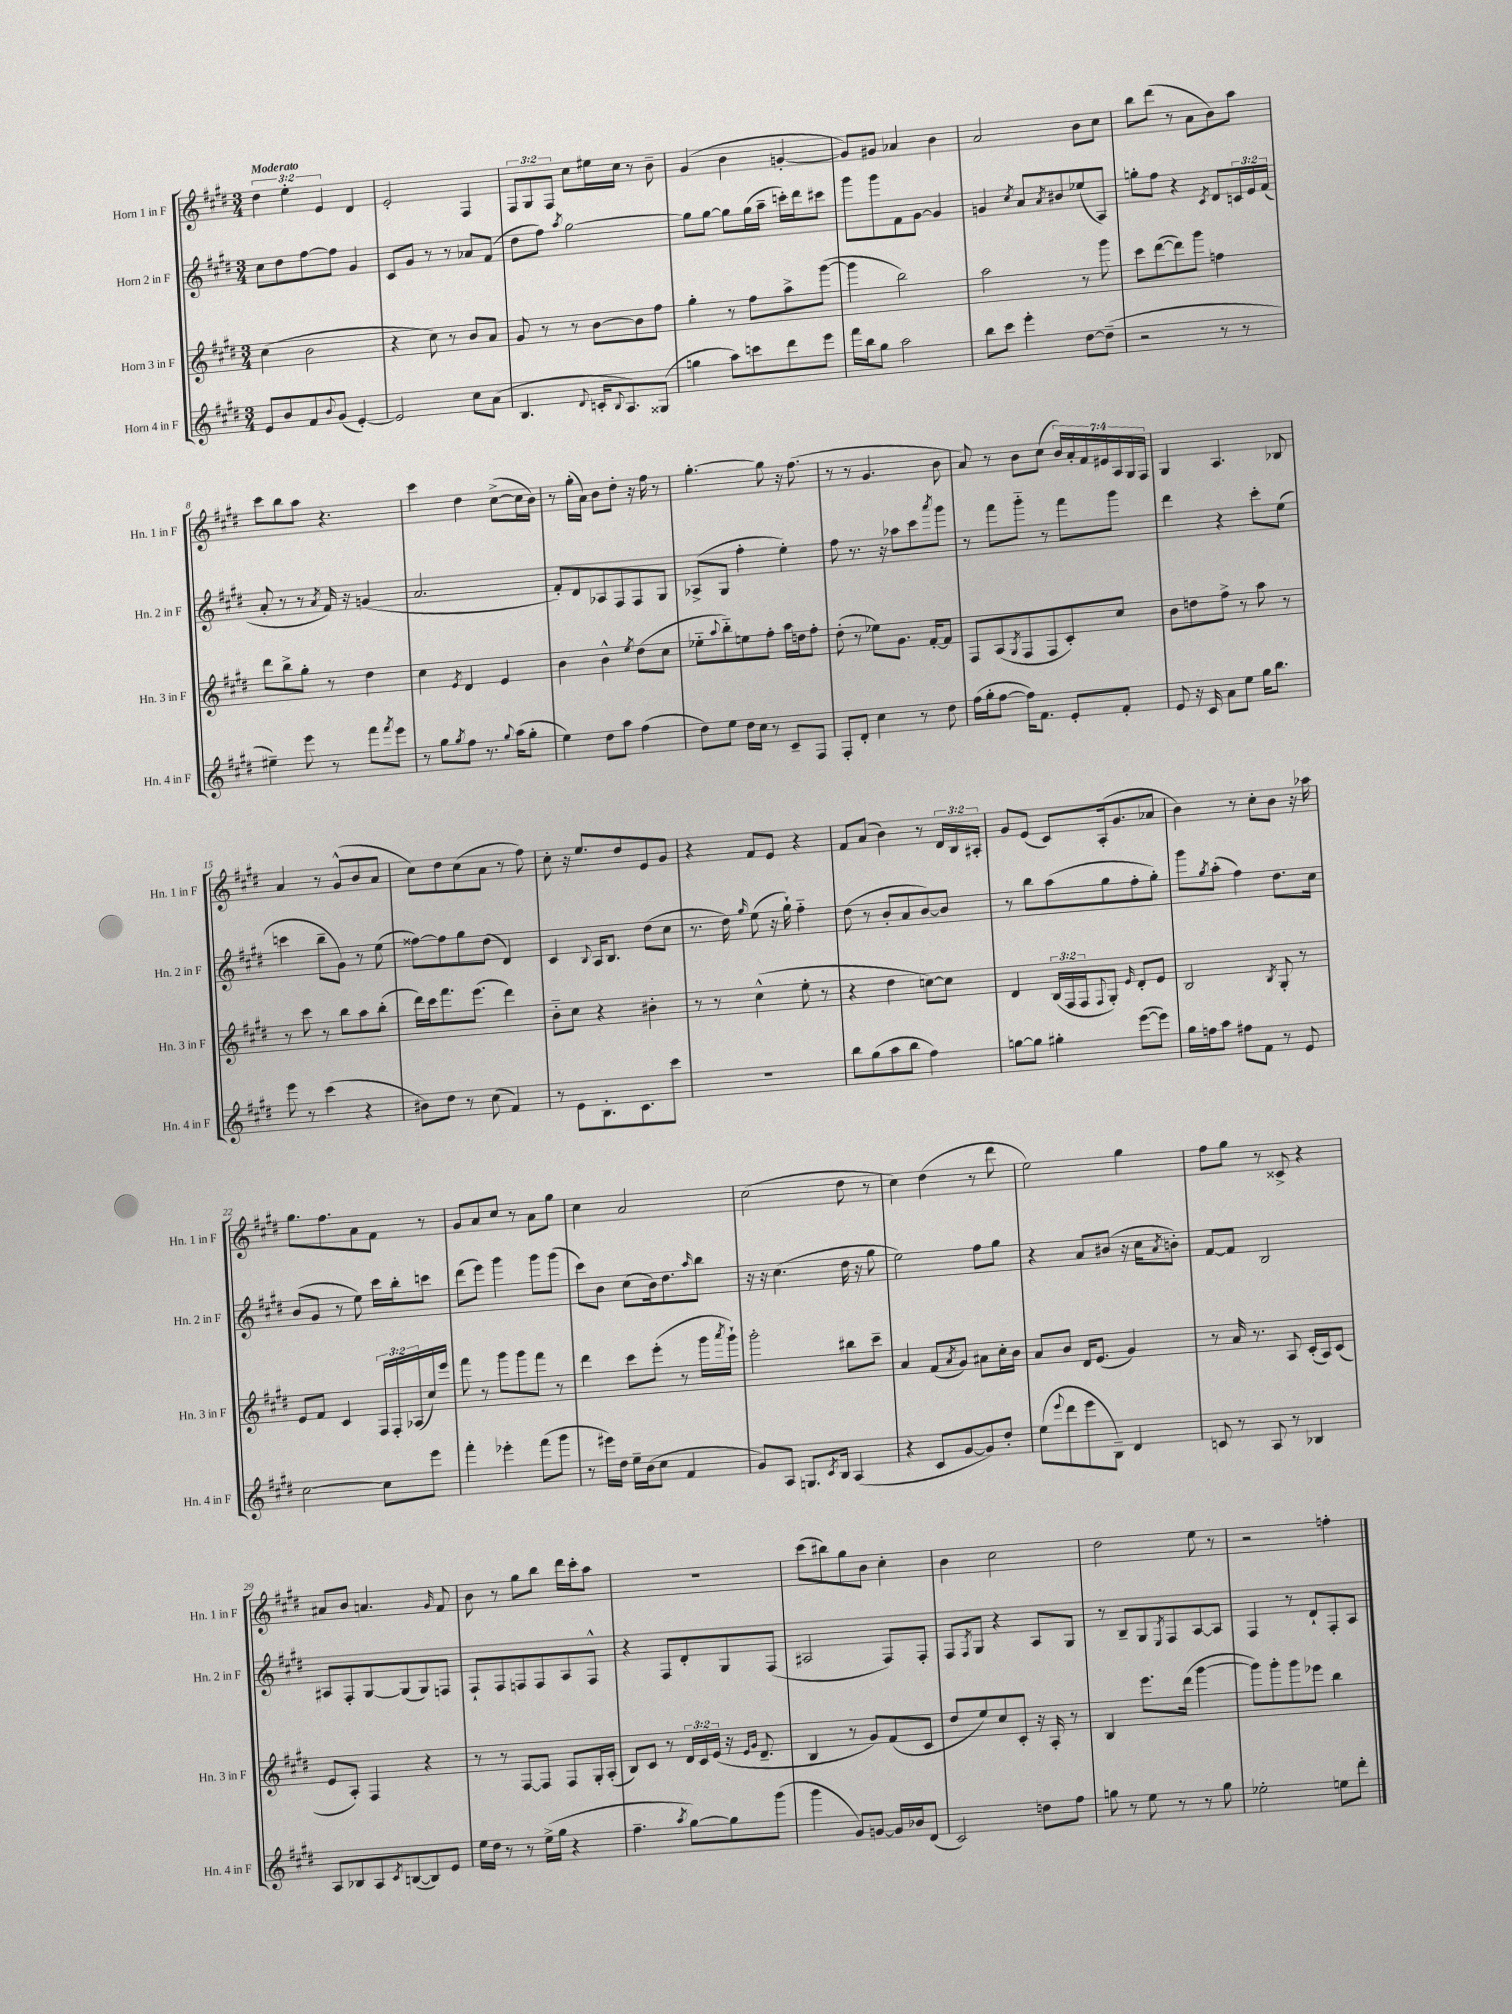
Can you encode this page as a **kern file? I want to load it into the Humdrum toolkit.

**kern	**kern	**kern	**kern
*staff4	*staff3	*staff2	*staff1
*clefG2	*clefG2	*clefG2	*clefG2
*k[f#c#g#d#]	*k[f#c#g#d#]	*k[f#c#g#d#]	*k[f#c#g#d#]
*M3/4	*M3/4	*M3/4	*M3/4
8e	(4cc#	8cc#	6dd#
8b	.	8dd#	.
.	.	.	6ee'
8f#	2b	[8ff#	.
.	.	.	6e
8qqb	.	.	.
(8g#	.	8ff#]	.
[4e')	.	4g#	4d#
=	=	=	=
2e]	4r	8c#	2e'
.	.	8g#	.
.	8cc#)	8r	.
.	8r	8r	.
8cc#	8b	8a-	4F#
(8a	8a	(8f#	.
=	=	=	=
4.B	8g#	8dd#	12F#
.	.	.	12G#
.	8r	8ff#)	.
.	.	.	12F#
.	.	8qaa	.
.	8r	[2gg#	8cc#
8qqd#	.	.	.
16c'	[8b	.	16ee#
8qqB	.	.	.
8.A)	.	.	16cc#
.	8b]	.	8r
(8G##	8ff#	.	8b~
=	=	=	=
4gg	4gg#'	8gg#]	(4g#
.	.	[8gg#	.
8aa)	8r	8gg#]	4b
8ccc	8ff#	(16gg#	.
.	.	16aa~	.
8ddd#	8aa^	16ccc')	[4g'
.	.	16ddd#	.
8eee	([8ggg#	8ccc#	.
=	=	=	=
16fff#	4ggg#]	8ggg#	8g])
16bb	.	.	.
8gg#	.	8ggg#	8g#
2aa	2bb)	8f#	4a-
.	.	[8g#	.
.	.	4g#]	4b
=	=	=	=
8bb	2aa	4g	2a
8ccc#	.	.	.
.	.	8qcc#	.
4eee'	.	8a	.
.	.	8qa	.
.	.	8b#	.
[8dd#	8r	(8ee-	8b
(8dd#~]	8ggg#	8A)	8cc#
=	=	=	=
2r	8ccc#	8gg'	8bb
.	([8ddd#	8ff#	(8ddd#
.	8ddd#])	4r	8r
.	8ggg#	.	8a
.	.	8qc#	.
8r	4ff	8d#	8b)
8r	.	24c	8aa
.	.	24e	.
.	.	(24f#	.
=	=	=	=
4ee#~)	8ddd#	8a'	8ccc#
.	8bb^	8r	8bb
8eee	8gg#'	8r	8aa
.	.	8qa	.
8r	8r	16f#)	4.r
.	.	16r	.
8fff#	4dd#	(4g	.
8qfff#	.	.	.
8eee	.	.	.
=	=	=	=
8r	4cc#	2.a	4ccc#
8gg#	.	.	.
8qgg#	8qe	.	.
8ff#	4d#	.	4dd#
8.r	.	.	.
.	4e	.	([8cc#^
8qqgg#	.	.	.
(16aa	.	.	.
8gg#'	.	.	16cc#]
.	.	.	16b)
=	=	=	=
4ee)	4b	8f#')	8r
.	.	8d#	(16gg#'
.	.	.	16a)
8dd#	4b^^	8A-	8b
8aa	.	8F#	8dd#'
.	8qee	.	.
(4ff#	(8dd#	8F#	16r
.	.	.	16ff#
.	8cc#	8G#	8r
=	=	=	=
8dd#)	8ee-'~	(8A-^	[4.gg#'
.	8qqaa	.	.
8ee	8bb'~)	8G#	.
16dd#	8ee	4ff#'	.
16cc#	.	.	.
8r	8ff#'	.	8gg#]
8c#~	16aa	4ee')	16r
.	16dd	.	(8.ff#
8F#	8ff#'	.	.
=	=	=	=
8F#'	(8dd#'	8ff#	8r
8d#'	8r	8.r	8r
4cc#	8ee-)	.	4.g#
.	.	16r	.
.	8.g#	8aa-	.
8r	.	8ccc#	.
.	[16f#'	.	.
.	.	8qaaa	.
8dd#	8f#]	8ggg#	8b
=	=	=	=
(16ff#	8F#	8r	8a)
16gg#'	.	.	.
[8ff#	(8A	8fff#	8r
.	8qG#	.	.
16ff#])	8F#	8ggg#'~	8b
8.f#	.	.	.
.	8F#	8r	(8cc#
8e'	8c#')	8fff#	28b)
.	.	.	28a'
.	.	.	28f#
.	.	.	28e#
8f#'	8cc#	8ggg#	.
.	.	.	28A
.	.	.	28G#
.	.	.	28F#
=	=	=	=
8e	8b	4ddd#	4G#
16r	8dd	.	.
16c#	.	.	.
8a	8ff#^	4r	4.A
8ee	8r	.	.
16gg#	8aa	8ccc#'	.
8.bb	.	.	.
.	8r	(8ee	8B-
=	=	=	=
8eee	8r	4ccc	4a
8r	8ccc#	.	.
(4ccc#	8r	8bb~	8r
.	8bb	8g#)	(8g#^^
4r	8aa	8r	8b
.	(8bb'	(8ee	8a
=	=	=	=
8b#)	16ddd#)	[8ff##)	8cc#)
.	16ccc#	.	.
8dd#	8.fff#	8ff##]	8dd#
8r	.	8gg#	(8cc#
.	(8.eee	.	.
(8cc#	.	(8dd#	8a
4f#)	4ddd#)	4d#)	8r
.	.	.	8ff#)
=	=	=	=
8r	8b'~	4c#	8cc#'
8e	8cc#	.	16r
.	.	.	8.ee
.	.	8qqB	.
8.B'	4r	16A	.
.	.	8.B	.
.	.	.	8dd#
8.c#	.	.	.
.	4b#'	(8dd#	8e
8ccc#	.	8cc#	8g#
=	=	=	=
2.r	8r	8.r	4r
.	8r	.	.
.	.	16dd#)	.
.	.	16qqgg#	.
.	(4cc#^^	(8ee	8f#
.	.	16r	8e
.	.	16gg#`)	.
.	8ee'	4ff#'~	4r
.	8r	.	.
=	=	=	=
8bb	4r	(8dd#	8f#
(8gg#	.	8r	(8a
8aa	4dd#	8b'	4b)
8bb	.	8a	.
4ff#)	[8cc)	[8b)	8r
.	8cc]	8b]	24d#
.	.	.	24B
.	.	.	24A#'
=	=	=	=
[8gg	4d#	8r	8g#
8gg]	.	8bb	(8e
4gg#'	(24B	(8aa	8c#)
.	24F#	.	.
.	24F#	.	.
.	8qqF#	.	.
.	8G#')	8gg#	(16A'
.	.	.	8.g#
.	16qqe	.	.
([8eee	8d#'	8ff#'	.
8eee])	8e	8gg#')	8a-
=	=	=	=
16gg#	2B	8ggg#	4b)
16ff	.	.	.
.	.	8qgg#	.
8aa	.	(8aa'	.
8ff#	.	4ff#)	8r
8f#	.	.	8cc#'
.	8qB	.	.
8r	8G#'	8.dd#	8b
8e	8r	.	16r
.	.	16cc#	16aa-
=	=	=	=
[2cc#	8e	(8b	8.gg#
.	8f#	8g#	.
.	.	.	8.ff#
.	4c#	8r	.
.	.	8ee)	8a
8cc#]	24F#	16ccc#	8f#
.	24F#'	.	.
.	.	16bb'	.
.	(24A-	.	.
8eee	16cc#)	8ccc	8r
.	16eee	.	.
=	=	=	=
4fff#'	8fff#	(8ddd#	8g#
.	8r	8eee)	8a
4eee-'	8ggg#	4ggg#	8cc#
.	8ggg#	.	8r
(8fff#	8fff#	8ggg#	8a
8ggg#	8r	(8ggg#	8gg#
=	=	=	=
8r	4ddd#	8ccc#)	4cc#
16eee#)	.	8b	.
16dd#	.	.	.
16ee~	8ccc#	(8cc#	2a
(16b	.	.	.
8cc#	(8eee'	16b)	.
.	.	8.dd#	.
4f#	8r	.	.
.	.	16qqaa	.
.	16ggg#	8bb	.
.	8qaaa	.	.
.	16ggg#`)	.	.
=	=	=	=
8g#)	2ggg#'	16r	(2cc#
.	.	16r	.
8A	.	(4.cc#	.
8.G	.	.	.
8qc#	.	.	.
16B	.	.	.
(4A	8bb#	16dd#	8dd#
.	.	16r	.
.	8ccc#~	8gg#	8r
=	=	=	=
4r	4a	2ee)	4cc#)
8c#	(8f#	.	(4dd#
.	8qa	.	.
[8g#	8g#)	.	.
8g#])	8a#	8ff#	8r
8dd#'	16cc#'	8gg#	8ddd#
.	16b	.	.
=	=	=	=
(8ee	8a	4r	2ee)
8qqeee	.	.	.
8ddd#	8b	.	.
8eee	16d#	8a	.
.	(8.e	.	.
8B~)	.	(8b#	.
4d#	4g#)	16r	4gg#
.	.	16cc#	.
.	.	8qa	.
.	.	8b')	.
=	=	=	=
8c	8r	[8f#	8ff#
8r	16a	8f#]	8gg#
.	8.r	.	.
8A	.	2B	8r
8r	8A	.	8c##^
4B-	(16c#'	.	4r
.	16A)	.	.
.	(8c#	.	.
=	=	=	=
8A	8e	8A#	8a#
8B-	8A')	8F#'	8b
8A	4F#	[8G#	4.a
8qc#	.	.	.
([8B	.	(8G#]	.
8B])	4r	8G#)	.
.	.	.	16qqg#
8e	.	8F	8f#
=	=	=	=
16ee	8r	8F#`	8b
16dd#	.	.	.
8r	8r	8F#	8r
8r	[8F#	8F	8gg#
(16ee^	8F#]	8F	8bb
16gg#	.	.	.
4r	8F#	8A	16ddd#
.	.	.	16ccc#'
.	16G#'	8F^^	8aa
.	(16A'	.	.
=	=	=	=
4.ff#~	8B)	4r	2.r
.	8c#	.	.
.	8r	8F#	.
8qaa	.	.	.
[8gg#)	24d#	8d#'	.
.	24c#	.	.
.	(24e	.	.
8gg#]	16r	8G#	.
.	16qqe	.	.
.	16qqg#	.	.
.	8.d#~	.	.
(8ggg#	.	(8F#	.
=	=	=	=
4ggg#	4B	2A#	(8ccc#
.	.	.	8bb#)
8g#)	8r	.	8gg#
[8g	8g#)	.	8b
16g]	(8f#	8F#)	4cc#'
16b-	.	.	.
(8d#	8c#	8F#'	.
=	=	=	=
2c#)	8dd#	8F#	4b
.	.	8qF#	.
.	8ee)	8G#	.
.	8cc#	4r	2cc#
.	8c#'	.	.
8dd	16r	8A	.
.	16A'	.	.
8ff#	8r	8G#	.
=	=	=	=
8gg	4B	8r	2dd#
8r	.	8B~	.
8ee	8.eee	8G#	.
.	.	8qE	.
8r	.	8F#	.
.	(16ddd#	.	.
8r	[4ggg#	[8A	8ee
8gg	.	8A]	8r
=	=	=	=
2ee-'	8ggg#])	4F#	2r
.	8ggg#'	.	.
.	8ggg#	8r	.
.	8eee-	8d#`	.
8ee	4bb	8F#'	4ff'
8ddd#'	.	8A	.
==	==	==	==
*-	*-	*-	*-
